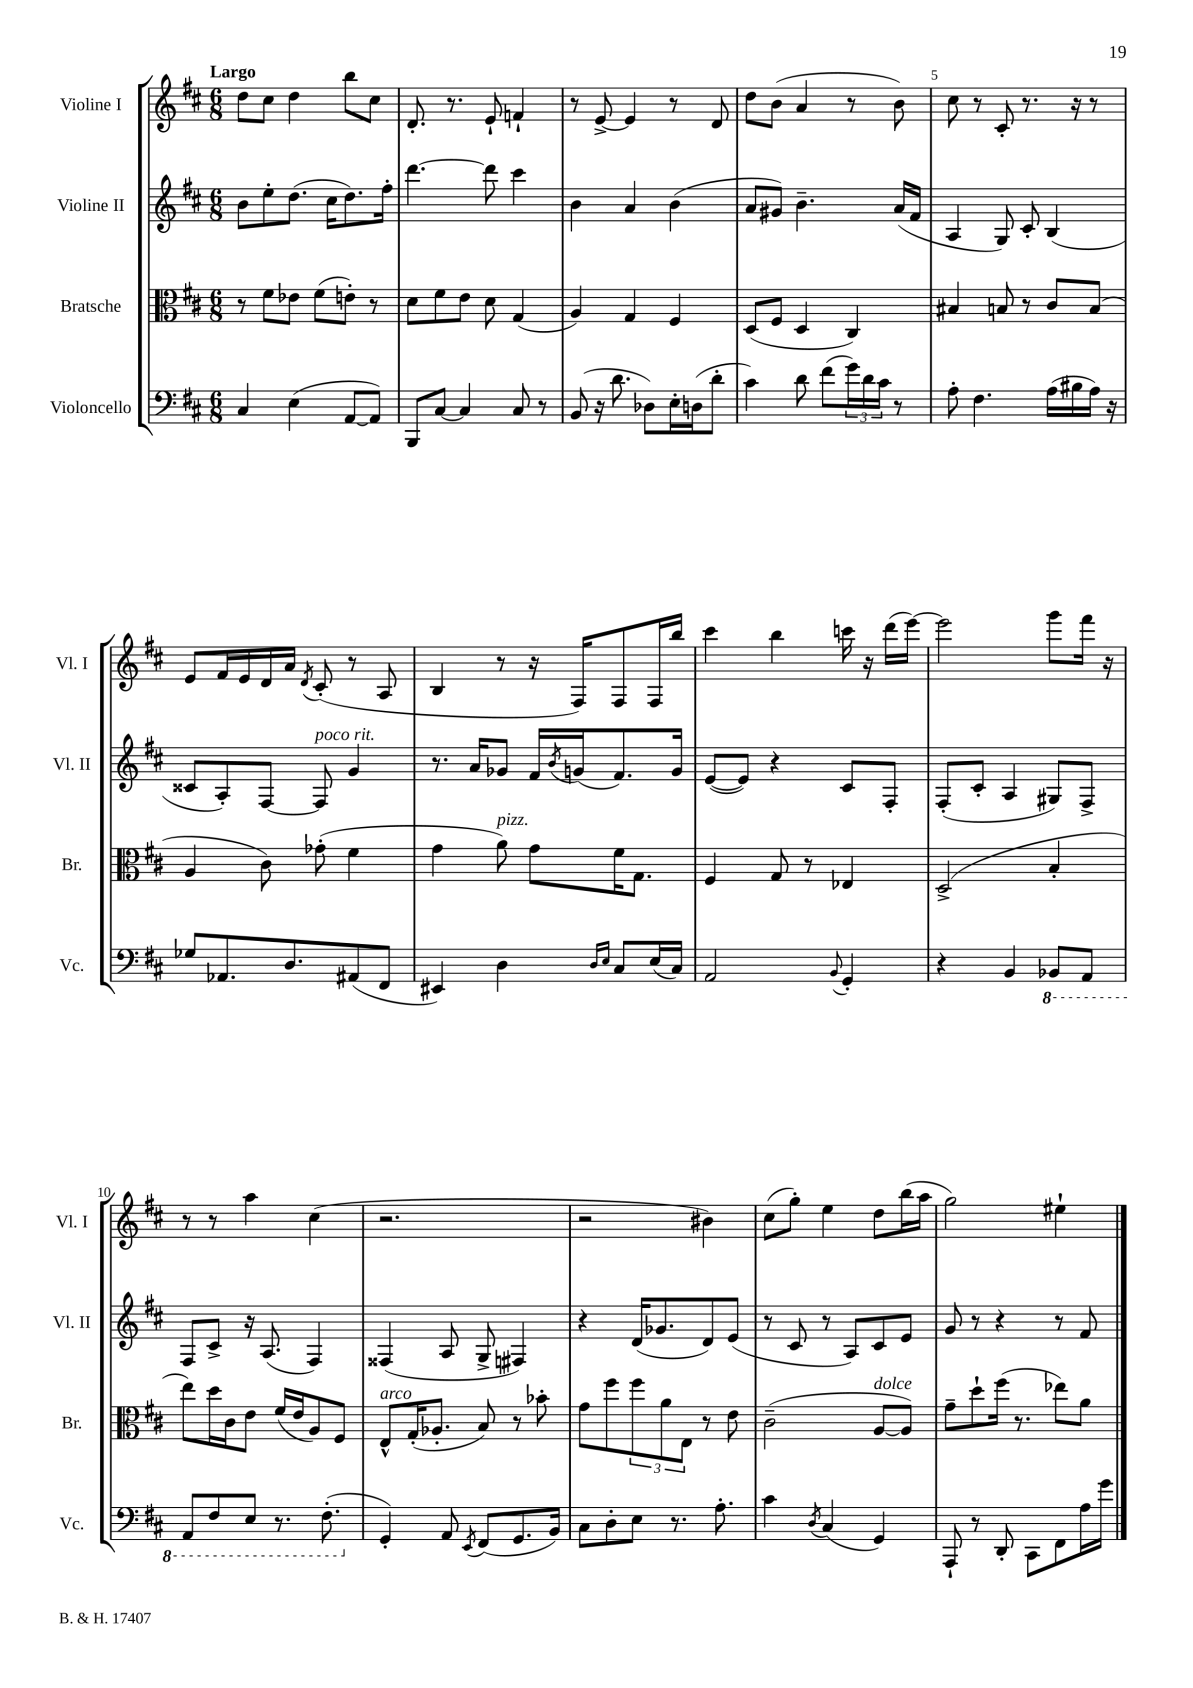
<<
\new StaffGroup <<
\new Staff = "s0" \with { instrumentName = "Violine I" shortInstrumentName = "Vl. I" } {
    \clef treble \key d \major \numericTimeSignature \time 6/8 \tempo "Largo"
    d''8 cis''8 d''4 b''8 cis''8 |
    d'8.-. r8. e'8-! f'4-! |
    r8 e'8~-> e'4 r8 d'8 |
    d''8 b'8( a'4 r8 b'8) |
    cis''8 r8 cis'8-. r8. r16 r8 |
    e'8 fis'16 e'16 d'16 a'16 \acciaccatura { d'8 } cis'8-.( r8 a8 |
    b4 r8 r16 fis16) fis8 fis16 b''16 |
    cis'''4 b''4 c'''16 r16 d'''16( e'''16~) |
    e'''2 g'''8 fis'''16 r16 |
    r8 r8 a''4 cis''4( |
    r2. |
    r2 bis'4) |
    cis''8( g''8-.) e''4 d''8 b''16( a''16 |
    g''2) eis''4-! \bar "|." |
}
\new Staff = "s1" \with { instrumentName = "Violine II" shortInstrumentName = "Vl. II" } {
    \clef treble \key d \major \numericTimeSignature \time 6/8
    b'8 e''8-. d''8.( cis''16 d''8.) fis''16-. |
    d'''4.~ d'''8 cis'''4 |
    b'4 a'4 b'4( |
    a'8 gis'8) b'4.-- a'16( fis'16 |
    a4 g8) cis'8-. b4( |
    cisis'8 a8-.) fis8~ fis8^\markup { \italic "poco rit." } g'4 |
    r8. a'16 ges'8 fis'16 \acciaccatura { b'8 } g'16( fis'8.) g'16 |
    e'8~( e'8) r4 cis'8 fis8-. |
    fis8-.( cis'8-. a4 gis8) fis8-> |
    fis8 cis'8-> r16 a8.( fis4) |
    fisis4( a8 g8-> fis4) |
    r4 d'16( ges'8. d'8) e'8( |
    r8 cis'8 r8 a8) cis'8 e'8 |
    g'8 r8 r4 r8 fis'8 \bar "|." |
}
\new Staff = "s2" \with { instrumentName = "Bratsche" shortInstrumentName = "Br." } {
    \clef alto \key d \major \numericTimeSignature \time 6/8
    r8 fis'8 ees'8 fis'8( e'8-.) r8 |
    d'8 fis'8 e'8 d'8 g4( |
    a4) g4 fis4 |
    d8( fis8 d4 cis4) |
    bis4 b8 r8 cis'8 b8( |
    a4 cis'8) ges'8-.( fis'4 |
    g'4 a'8^\markup { \italic "pizz." }) g'8 fis'16 g8. |
    fis4 g8 r8 ees4 |
    d2->( b4-. |
    e''8) d''16 cis'16 e'8 fis'16( e'16 a8) fis8 |
    e8-^^\markup { \italic "arco" } g16-.( aes8.-. b8) r8 bes'8-. |
    g'8 fis''8 \tuplet 3/2 { fis''8 a'8 e8 } r8 e'8 |
    cis'2--( a8~^\markup { \italic "dolce" } a8) |
    g'8-- d''8-! fis''16( r8. ees''8) a'8 \bar "|." |
}
\new Staff = "s3" \with { instrumentName = "Violoncello" shortInstrumentName = "Vc." } {
    \clef bass \key d \major \numericTimeSignature \time 6/8
    cis4 e4( a,8~ a,8) |
    b,,8 cis8~ cis4 cis8 r8 |
    b,8( r16 d'8. des8) e16-. d16( d'8-. |
    cis'4) d'8 fis'8( \tuplet 3/2 { g'16) d'16 cis'16 } r8 |
    a8-. fis4. a16( bis16 a16) r16 |
    ges8 aes,8. d8. ais,8( fis,8 |
    eis,4) d4 \grace { d16 e16 } cis8 e16( cis16) |
    a,2 \appoggiatura { b,8 } g,4-. |
    r4 b,4 \ottava #-1 bes,,8 a,,8 |
    a,,8 fis,8 e,8 r8. fis,8.-.( \ottava #0 |
    g,4-.) a,8 \acciaccatura { e,8 } fis,8( g,8. b,16) |
    cis8 d8-. e8 r8. a8.-. |
    cis'4 \acciaccatura { d8 } cis4( g,4) |
    a,,8-! r8 d,8-. cis,8 fis,8 a16 g'16 \bar "|." |
}
>>
>>
\layout { \context { \Score \override BarNumber.break-visibility = ##(#f #t #t) barNumberVisibility = #(every-nth-bar-number-visible 5) } }
